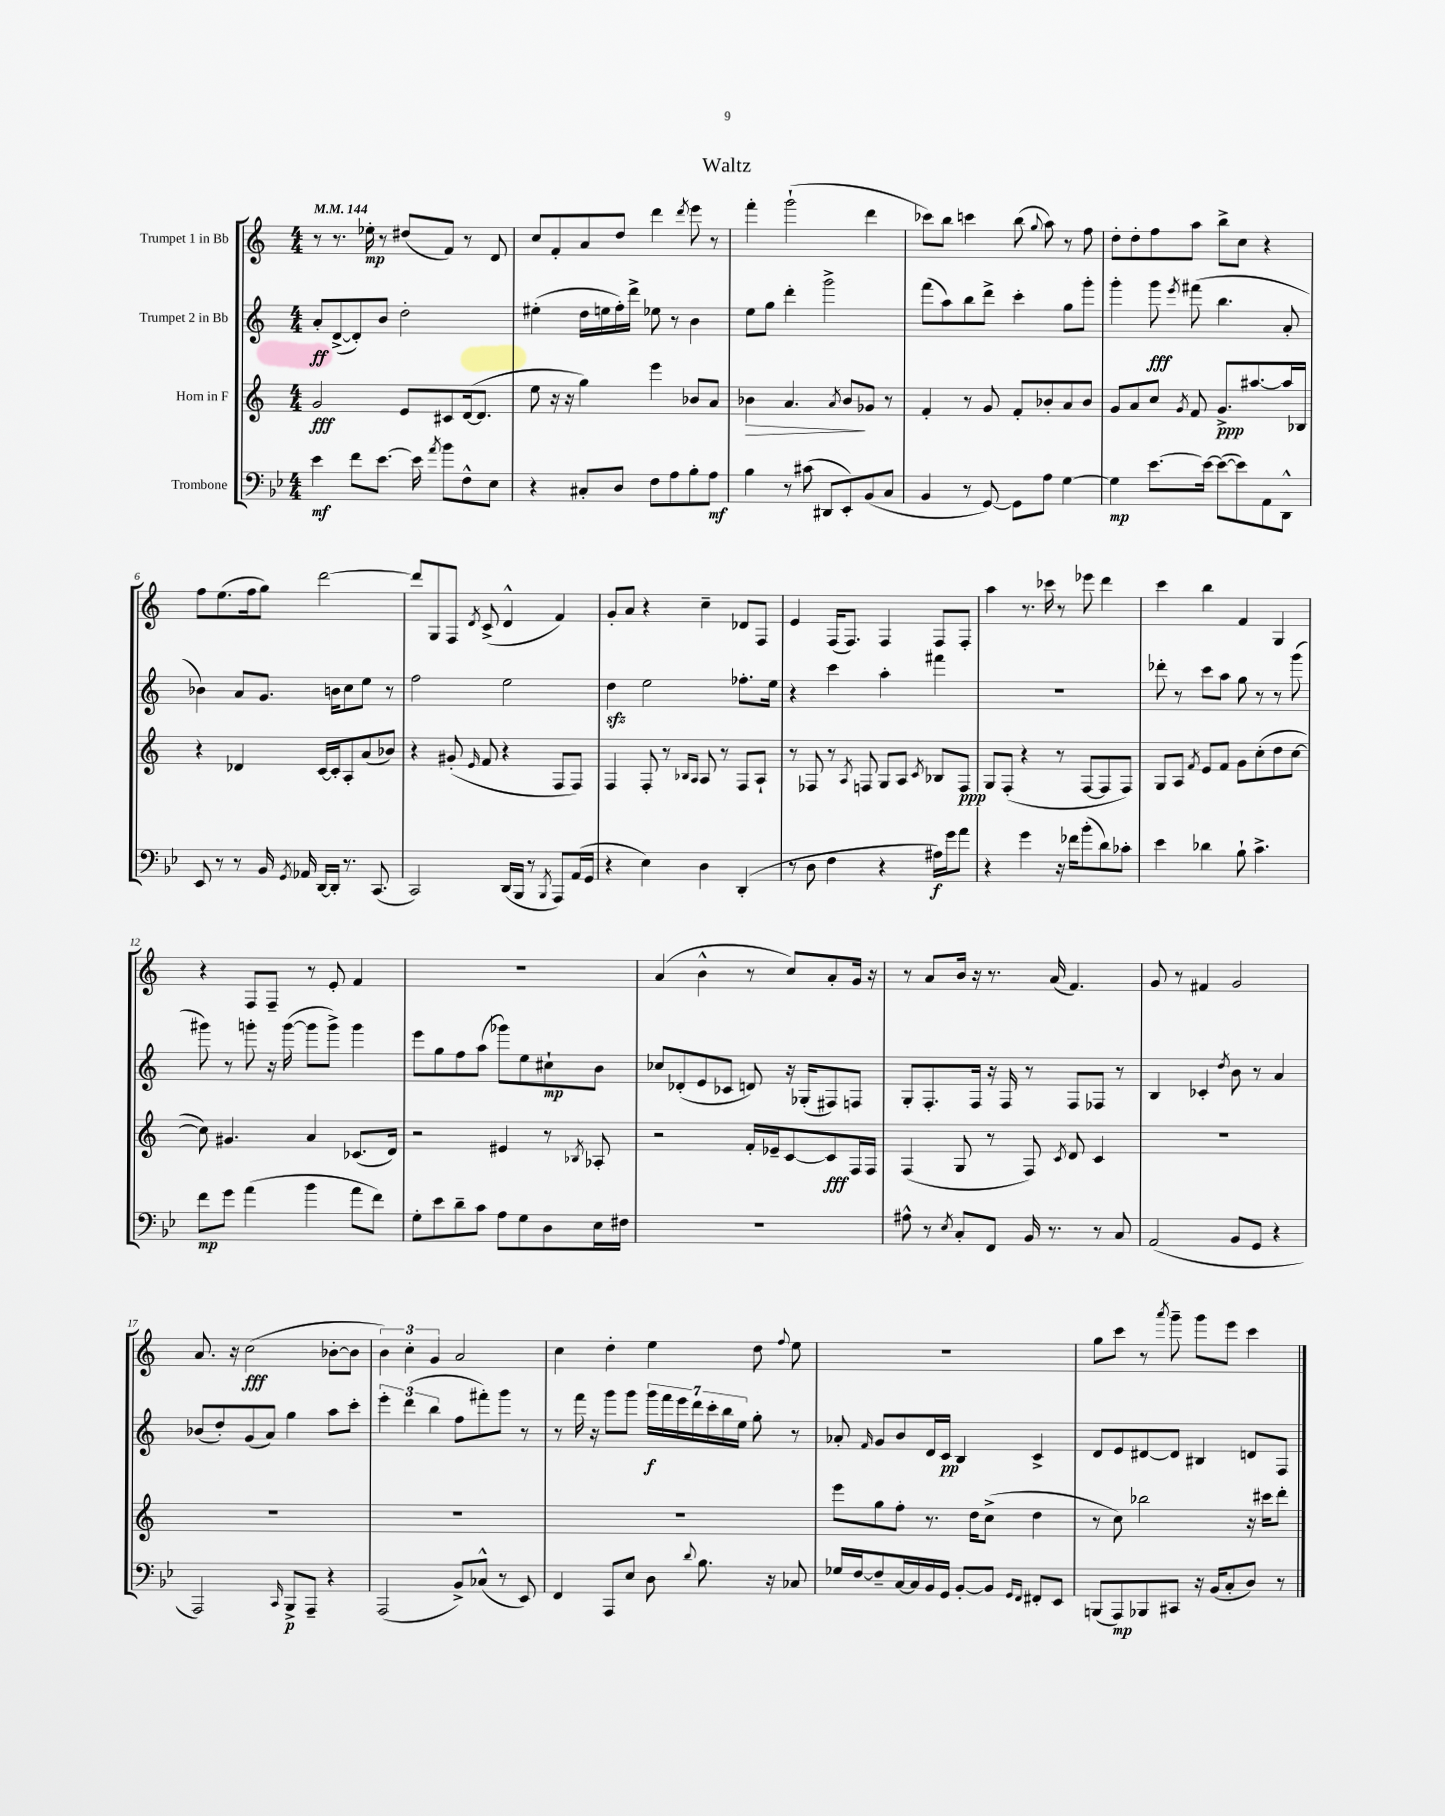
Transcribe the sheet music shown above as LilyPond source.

\header { title = "Waltz" }
<<
\new StaffGroup <<
\new Staff = "s0" \with { instrumentName = "Trumpet 1 in Bb" } {
    \clef treble \key c \major \numericTimeSignature \time 4/4 \tempo 4 = 144
    \autoBeamOff r8 r8. ees''16-.\mp r8 dis''8[( f'8]) r8 d'8 |
    c''8[ f'8-. a'8 d''8] d'''4 \acciaccatura { d'''8 } e'''8 r8 |
    f'''4-. g'''2-!( d'''4 |
    ces'''8[) b''8] c'''4 b''8( \appoggiatura { g''8 } a''8) r8 f''8 |
    d''8[-. d''8-. f''8 a''8] b''8[-> c''8] r4 |
    f''8[ e''8.( f''16 g''8]) d'''2~ |
    d'''8[ g8 f8] \acciaccatura { d'8 } c'8->( d'4-^ f'4) |
    g'8[-. a'8] r4 c''4-- des'8[ f8] |
    e'4 f16[( f8.]) f4 f8[ f8]-. |
    a''4 r8. ces'''16 r8 ees'''8 d'''4 |
    c'''4 b''4 f'4 g4 |
    r4 f8[ f8]-- r8 e'8-. f'4 |
    R1 |
    a'4( b'4-^ r8 c''8[) a'8-. g'16] r16 |
    r8 a'8[ b'16] r16 r8. a'16( f'4.) |
    g'8 r8 fis'4 g'2 |
    a'8. r16 c''2\fff( bes'8[~-. bes'8] |
    \tuplet 3/2 { b'4) c''4-. g'4 } a'2 |
    c''4 d''4-. e''4 d''8 \appoggiatura { f''8 } e''8 |
    R1 |
    g''8[ c'''8] r8 \acciaccatura { a'''8 } g'''8-- g'''8[ e'''8] c'''4 \bar "|." |
}
\new Staff = "s1" \with { instrumentName = "Trumpet 2 in Bb" } {
    \clef treble \key c \major \numericTimeSignature \time 4/4
    \autoBeamOff a'8[-.\ff d'8~->( d'8-.) b'8] d''2-. |
    eis''4-.( d''16[ e''16 f''16-.) d'''16]-> ees''8 r8 b'4 |
    e''8[ g''8] d'''4-. g'''2-> |
    f'''8[( a''8) b''8 d'''8]-> c'''4-. g''8[ g'''8]-. |
    g'''4-. g'''8\fff \acciaccatura { e'''8 } fis'''8( b''4. a'8-. |
    bes'4) a'8[ g'8.] b'16[ c''8 e''8] r8 |
    f''2 e''2 |
    d''4\sfz e''2 fes''8.[-. e''16] |
    r4 c'''4 a''4-. fis'''4 |
    R1 |
    des'''8-. r8 c'''8[ a''8] g''8 r8 r8 g'''8( |
    gis'''8) r8 g'''8-. r16 g'''16~( g'''8[ g'''8]->) g'''4 |
    e'''8[ g''8 f''8 a''8]( ges'''8[) e''8 cis''8-!\mp b'8] |
    ces''8[ des'8-.( e'8 ces'8] d'8) r16 ges16[-.( fis8) f8] |
    g8[-. f8.-. f16] r16 f16 r8 f8[ fes8] r8 |
    b4 ces'4-. \acciaccatura { d''8 } b'8 r8 a'4 |
    bes'8[( d''8-.) g'8( a'8]) g''4 a''8[ c'''8]-. |
    \tuplet 3/2 { e'''4-. d'''4( b''4 } f''8[ fis'''8-.) g'''8] r8 |
    r8 f'''16 r16 g'''8[ g'''8] \tuplet 7/4 { g'''16[\f f'''16 e'''16 d'''16 c'''16-. b''16 e''16] } g''8-. r8 |
    aes'8-. \grace { f'16 } g'8[ b'8 d'16 c'16]\pp b4 c'4-> |
    d'8[ e'8 dis'8~ dis'8] bis4 d'8[ f8] \bar "|." |
}
\new Staff = "s2" \with { instrumentName = "Horn in F" } {
    \clef treble \key c \major \numericTimeSignature \time 4/4
    \autoBeamOff g'2\fff e'8[ cis'8 d'16~( d'8.] |
    e''8 r16 r16 g''4) e'''4 bes'8[ a'8] |
    bes'4\> a'4. \acciaccatura { a'8 } bes'8[\! ges'8] r8 |
    f'4-. r8 g'8 f'8[-. bes'8-. a'8 bes'8] |
    g'8[ a'8 c''8] \acciaccatura { g'8 } f'8 g'8.[->\ppp ais''8.~ ais''16 bes16] |
    r4 des'4 c'16[~ c'16-. a8-. a'8( bes'8]) |
    r4 gis'8-.( \grace { e'16 } f'8 r4 f8[ f8]) |
    f4 f8-. r8 \grace { bes16[ a16] } a8 r8 f8[ a8]-! |
    r8 fes8 r8 \acciaccatura { a8 } f8 g8[ a8] \acciaccatura { c'8 } bes8[ f8]\ppp |
    g8[ f8]-.( r4 r8 f8[~ f8 f8]) |
    g8[ a8] \acciaccatura { f'8 } e'8[ f'8] g'8[ c''8-.( d''8 c''8]~ |
    c''8) gis'4. a'4 ces'8.[( d'16]) |
    r2 eis'4 r8 \acciaccatura { bes8 } aes8-. |
    r2 f'16[-. ees'16-- c'8~ c'8\fff f16 f16] |
    f4( g8 r8 f8) \acciaccatura { c'8 } d'8 c'4 |
    R1 |
    R1 |
    R1 |
    R1 |
    e'''8[ g''8 f''8]-. r8. d''16[ c''8]->( d''4 |
    r8 c''8) bes''2 r16 cis'''16[ d'''8]-. \bar "|." |
}
\new Staff = "s3" \with { instrumentName = "Trombone" } {
    \clef bass \key bes \major \numericTimeSignature \time 4/4
    \autoBeamOff ees'4\mf f'8[ ees'8.]~ ees'16 \acciaccatura { a'8 } bes'8[ f8-^ ees8] |
    r4 cis8[-. d8] f8[ a8 bes8-. a8]\mf |
    bes4 r8 cis'8( dis,8[ ees,8-.) bes,8( c8] |
    bes,4 r8 g,8~) g,8[ a8] g4~ |
    g4\mp ees'8.[~ ees'16]~ ees'8[~( ees'8) a,8 d,8]-^ |
    ees,8 r8 r8 bes,16 \acciaccatura { g,8 } aes,16 d,16[~ d,16]-. r8. c,8.( |
    c,2) d,16[( bes,,16] r8 \acciaccatura { bes,,8 } a,,8[) a,16( g,16] |
    r4 ees4) d4 d,4-.( |
    r8 d8 f4 r4 ais16[\f) g'16 a'8] |
    r4 g'4 r16 fes'16[ bes'8-.( d'8) ces'8]-. |
    ees'4 des'4 bes8-! c'4.-> |
    f'8[\mp g'8] a'4( bes'4 a'8[ f'8]) |
    g8[-. ees'8 d'8-- c'8] a8[ g8 d8 ees16 fis16] |
    R1 |
    ais8-^ r8 \acciaccatura { ees8 } c8[-. f,8] bes,16 r8. r8 c8 |
    a,2( bes,8[ g,8] r4 |
    a,,2) \grace { c,16 } bes,,8[->\p a,,8]-- r4 |
    a,,2( bes,8[->) ces8]-^( r8 ees,8) |
    f,4 a,,8[ ees8] d8 \appoggiatura { d'8 } bes8. r16 ces8 |
    ges16[ f16~ f8-- c16~ c16 bes,16 g,16] bes,8[~-. bes,8] \grace { g,16[ f,16] } fis,8[-. ees,8] |
    b,,8[( a,,8\mp) bes,,8 cis,8] r16 bes,16[( c8-. d8]) r8 \bar "|." |
}
>>
>>
